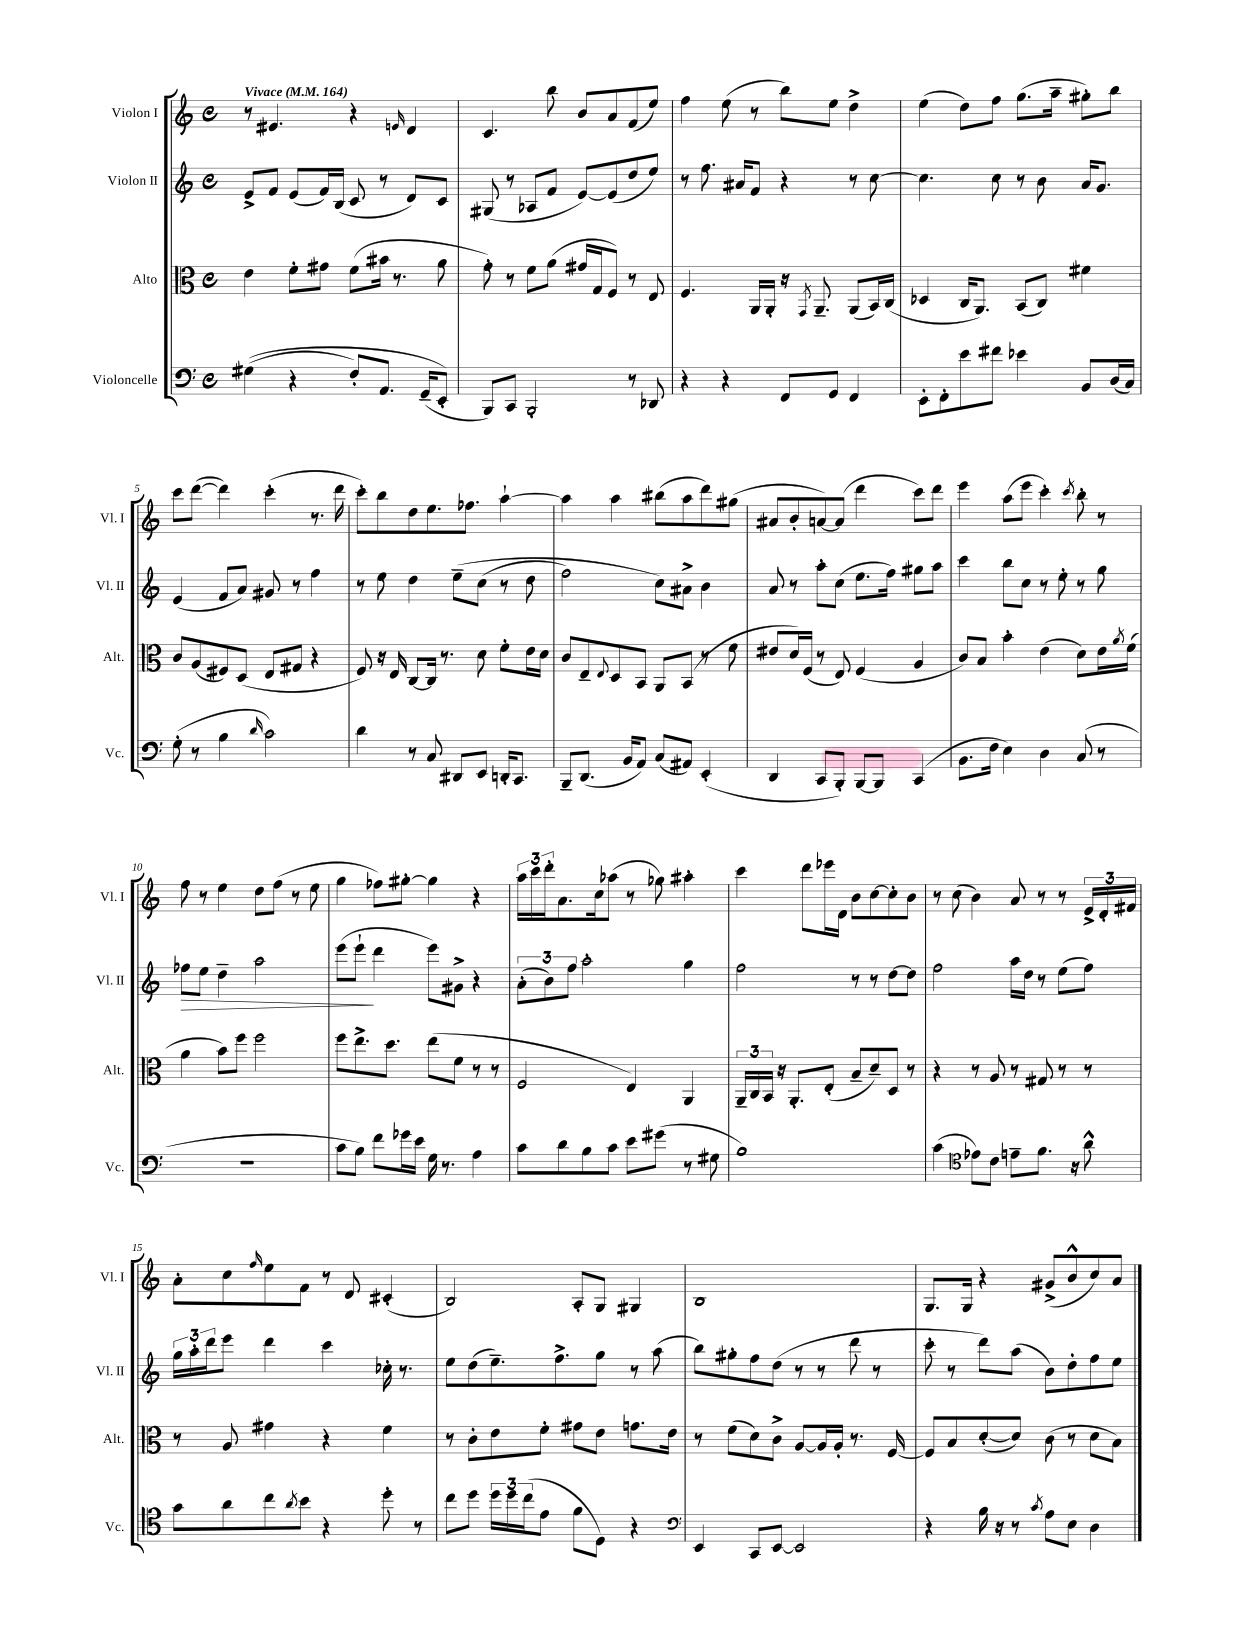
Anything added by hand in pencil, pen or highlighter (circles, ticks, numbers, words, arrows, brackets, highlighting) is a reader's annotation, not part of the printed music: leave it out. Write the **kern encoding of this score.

**kern	**kern	**kern	**dynam	**kern
*part4	*part3	*part2	*part2	*part1
*staff4	*staff3	*staff2	*staff2	*staff1
*I"Violoncelle	*I"Alto	*I"Violon II	*	*I"Violon I
*I'Vc.	*I'Alt.	*I'Vl. II	*	*I'Vl. I
*clefF4	*clefC3	*clefG2	*	*clefG2
*k[]	*k[]	*k[]	*	*k[]
*M4/4	*M4/4	*M4/4	*	*M4/4
*met(c)	*met(c)	*met(c)	*	*met(c)
*MM164	*MM164	*MM164	*	*MM164
=1	=1	=1	=1	=1
!	!	!	!	!LO:TX:a:B:t=Vivace
((4G#X\	4e\	8e^/L	.	8r
.	.	8f/J	.	4.e#X/
4r	8f'\L	(8e/L	.	.
.	8g#X\J	16f/L)	.	.
.	.	(16B/JJ	.	.
8F'/L)	(8f\L	8c/	.	4r
8.AA/J	16b#X\Jk	8r	.	.
.	8.r	.	.	.
.	.	.	.	16qqen/
.	.	8d/L)	.	4d/
(16GG~/KL	.	.	.	.
8EE'/J)	8a\	8c/J	.	.
=2	=2	=2	=2	=2
8BBB/L)	8g'\)	(8G#X/	.	4.c/
8CC/J	8r	8r	.	.
2BBB'/	8f\L	8A-X/L	.	.
.	(8a\J	8f/J	.	8bb\
.	16g#X/LL	[8e/L)	.	8b/L
.	16G/J	.	.	.
.	8F/J)	(8e/]	.	8a/
8r	8r	8dd/	.	(8f/
8DD-X/	8E/	8ee/J)	.	8ee/J)
=3	=3	=3	=3	=3
4r	4.F/	8r	.	4ff\
.	.	8.ff\	.	.
4r	.	.	.	(8ee\
.	.	16a#X/KL	.	.
.	16AA/LL	8f/J	.	8r
.	16AA'/JJ	.	.	.
8FF/L	16r	4r	.	8bb\L)
.	8qGG/	.	.	.
.	8.AA~/	.	.	.
8GG/J	.	.	.	8ee\J
4FF/	(8AA/L	8r	.	4dd^\
.	16BB/L)	[8cc\	.	.
.	(16C/JJ	.	.	.
=4	=4	=4	=4	=4
8EE'\L	4D-X/	4.cc\]	.	(4ee\
8FF'\	.	.	.	.
8e\	16C/KL	.	.	8dd\L)
.	8.AA/J)	.	.	.
8f#X\J	.	8cc\	.	8ff\J
4e-X\	(8BB/L	8r	.	(8.gg\L
.	8C/J)	8b\	.	.
.	.	.	.	16aa~\Jk
8BB/L	4f#X\	16a/KL	.	8gg#X'\L)
.	.	8.g/J	.	.
(16D/L	.	.	.	8bb\J
16C/JJ)	.	.	.	.
!!LO:LB:g=z
=5	=5	=5	=5	=5
(8G'\	8c/L	(4e/	.	8ccc\L
8r	(8A/	.	.	([8ddd\J
4B\	8F#X/)	8f/L	.	4ddd\])
.	(8D/J	8a/J)	.	.
16qqd/	.	.	.	.
2c\)	8E/L	8g#X/	.	(4ccc'\
.	8G#X/J	8r	.	.
.	4r	4ff\	.	8.r
.	.	.	.	16ddd\
=6	=6	=6	=6	=6
4d\	8F/)	8r	.	8ccc'\L)
.	16r	8ee\	.	8bb\
.	16E/	.	.	.
8r	[8C/L	4dd\	.	8dd\
8C/	16C/Jk]	.	.	8.ee\
.	8.r	.	.	.
8DD#X/L	.	(8ee~\L	.	.
.	.	.	.	8.ff-X\J
8EE/J	8d\	(8cc\J	.	.
16DDn'/KL	8f'\L	8r	.	[4aa`\
8.CC/J	.	.	.	.
.	16e\L	8dd\	.	.
.	16d\JJ	.	.	.
=7	=7	=7	=7	=7
8BBB~/L	8c/L	2ff\)	.	4aa\]
(8.DD/J	8E~/	.	.	.
.	8qqE/	.	.	.
.	8D/	.	.	4aa\
16BB/KL	.	.	.	.
8AA/J)	8BB/J	.	.	.
(8C/L	8AA/L	8cc\L)	.	(8bb#X\L
8AA#X/J)	(8BB/J	8a#X^\J	.	8aa\
(4EE'/	8r	4b\	.	8ddd\)
.	8f\	.	.	(8gg#X\J
=8	=8	=8	=8	=8
4DD/	8e#X/L	8a/	.	8a#X/L
.	16d/L)	8r	.	8b'/
.	(16F/JJ	.	.	.
8CC/L	8r	8aa'\L	.	[8an/)
8BBB'/J)	8E/)	(8cc\J	.	(8a/J]
[8BBB/L	(4F/	8.ee\L	.	4ddd\
8BBB/J]	.	.	.	.
.	.	16ff\Jk)	.	.
(4CC/	4A/	8gg#X\L	.	8ccc\L)
.	.	8aa\J	.	8ddd\J
=9	=9	=9	=9	=9
8.BB\L	8c/L)	4ccc\	.	4eee\
.	8B/J	.	.	.
16F\Jk	.	.	.	.
4E\)	4b'\	8bb\L	.	(8aa\L
.	.	8cc\J	.	8eee\J
4D\	(4e\	8r	.	4ccc'\)
.	.	8ee'\	.	.
.	.	.	.	8qccc/
(8C/	8d\L)	8r	.	8bb'\
8r	16e\L	8gg\	.	8r
.	8qa/	.	.	.
.	(16f\JJ	.	.	.
!!LO:LB:g=z
=10	=10	=10	=10	=10
!	!	!	!LO:HP:b	!
1r	4a\	8ff-X\L	>	8ff\
.	.	8ee\J	.	8r
.	8b\L)	4dd~\	.	4ee\
.	8ff\J	.	.	.
.	2ff\	2aa\	.	8dd\L
.	.	.	.	(8ff\J
.	.	.	.	8r
.	.	.	.	8ee\
=11	=11	=11	=11	=11
8c\L	8ff\L	(8eee\L	.	4gg\
8B\J)	8.ee^\	8eee`\J	.	.
8f\L	.	4ddd\	]	8ff-X\L)
.	8.dd\J	.	.	.
16g-X\L	.	.	.	[8gg#X'\J
16e\JJ	.	.	.	.
16G\	(8ee\L	8eee\L)	.	4gg#\]
8.r	.	.	.	.
.	8f\J	8g#X^\J	.	.
4A\	8r	4r	.	4r
.	8r	.	.	.
=12	=12	=12	=12	=12
8c\L	2F/	(12a'\L	.	24aa\LL
.	.	.	.	24ccc\
.	.	12b\)	.	24ddd'\J
8d\	.	.	.	8.a\
.	.	12ff\J	.	.
8B\	.	2aa'\	.	.
.	.	.	.	16cc\k
8c\J	.	.	.	(8aa-X\J
8e\L	4E/)	.	.	8r
(8g#X\J	.	.	.	8gg-X\)
8r	4AA/	4gg\	.	4aa#X'\
8G#X\	.	.	.	.
=13	=13	=13	=13	=13
1B)	24AA~/LL	2ff\	.	4ccc\
.	24C/	.	.	.
.	24BB/JJ	.	.	.
.	16r	.	.	.
.	8.AA'/L	.	.	.
.	.	.	.	8ddd\L
.	(8E'/J	.	.	16eee-X\L
.	.	.	.	16d\JJ
.	8B~/L	8r	.	8b\L
.	8d~/)	8r	.	[8cc\
.	8D/J	[8dd\L	.	8cc'\]
.	8r	8dd\J]	.	8b\J
=14	=14	=14	=14	=14
(4c\	4r	2ff\	.	8r
.	.	.	.	(8cc\
*clefC4	*	*	*	*
8e-X\L)	8r	.	.	4b\)
8c\J	8A/	.	.	.
8en~\L	8r	16aa\LL	.	8a/
.	.	16dd\JJ	.	.
8.f\J	8G#X/	8r	.	8r
.	8r	(8ee\L	.	8r
16r	.	.	.	.
8a^^\	8r	8ff\J)	.	24e^/LL
.	.	.	.	24d'/
.	.	.	.	24f#X/JJ
!!LO:LB:g=z
=15	=15	=15	=15	=15
8g\L	8r	24gg\LL	.	8a'\L
.	.	24aa'\	.	.
.	.	24ddd\J	.	.
8a\	8A/	8eee\J	.	8cc\
.	.	.	.	16qqff/
8cc\	4g#X\	4ddd\	.	8ee\
8qa/	.	.	.	.
8b\J	.	.	.	8f\J
4r	4r	4ccc\	.	8r
.	.	.	.	8d/
8dd'\	4f\	16cc-X'\	.	(4c#X'/
.	.	8.r	.	.
8r	.	.	.	.
=16	=16	=16	=16	=16
8cc\L	8r	8ee\L	.	2B/)
8dd\J	8c'\L	(8dd\	.	.
24dd\LL	8e\	8.ee~\)	.	.
24dd\	.	.	.	.
(24cc\J	.	.	.	.
8e\J	8f'\J	.	.	.
.	.	8.ff^\	.	.
8f\L	8g#X\L	.	.	8A'/L
8D\J)	8e\J	8gg\J	.	8G/J
4r	8.gn\L	8r	.	4G#X/
.	.	(8aa\	.	.
.	16e\Jk	.	.	.
=17	=17	=17	=17	=17
*clefF4	*	*	*	*
4EE/	8r	8bb\L)	.	1B
.	(8f\L	8gg#X'\	.	.
8CC/L	8d\)	8ff\	.	.
[8EE/J	8c^\J	(8dd\J	.	.
2EE/]	[8A/L	8r	.	.
.	16A/L]	8r	.	.
.	16A'/JJ	.	.	.
.	8.r	8ddd\	.	.
.	.	8r	.	.
.	[16F/	.	.	.
=18	=18	=18	=18	=18
4r	8F/L]	8ccc'\	.	8.G/L
.	8B/	8r	.	.
.	.	.	.	16G/Jk
16B\	([8d'/	8ddd\L)	.	4r
16r	.	.	.	.
8r	8d/J])	(8aa\J	.	.
8qc/	.	.	.	.
8A\L	(8c\	8b\L)	.	(8g#X^/L
8E\J	8r	8dd'\	.	8b^^/
4D\	8d\L	8ff\	.	8cc/)
.	8B\J)	8ee\J	.	8a/J
==	==	==	==	==
*-	*-	*-	*-	*-
